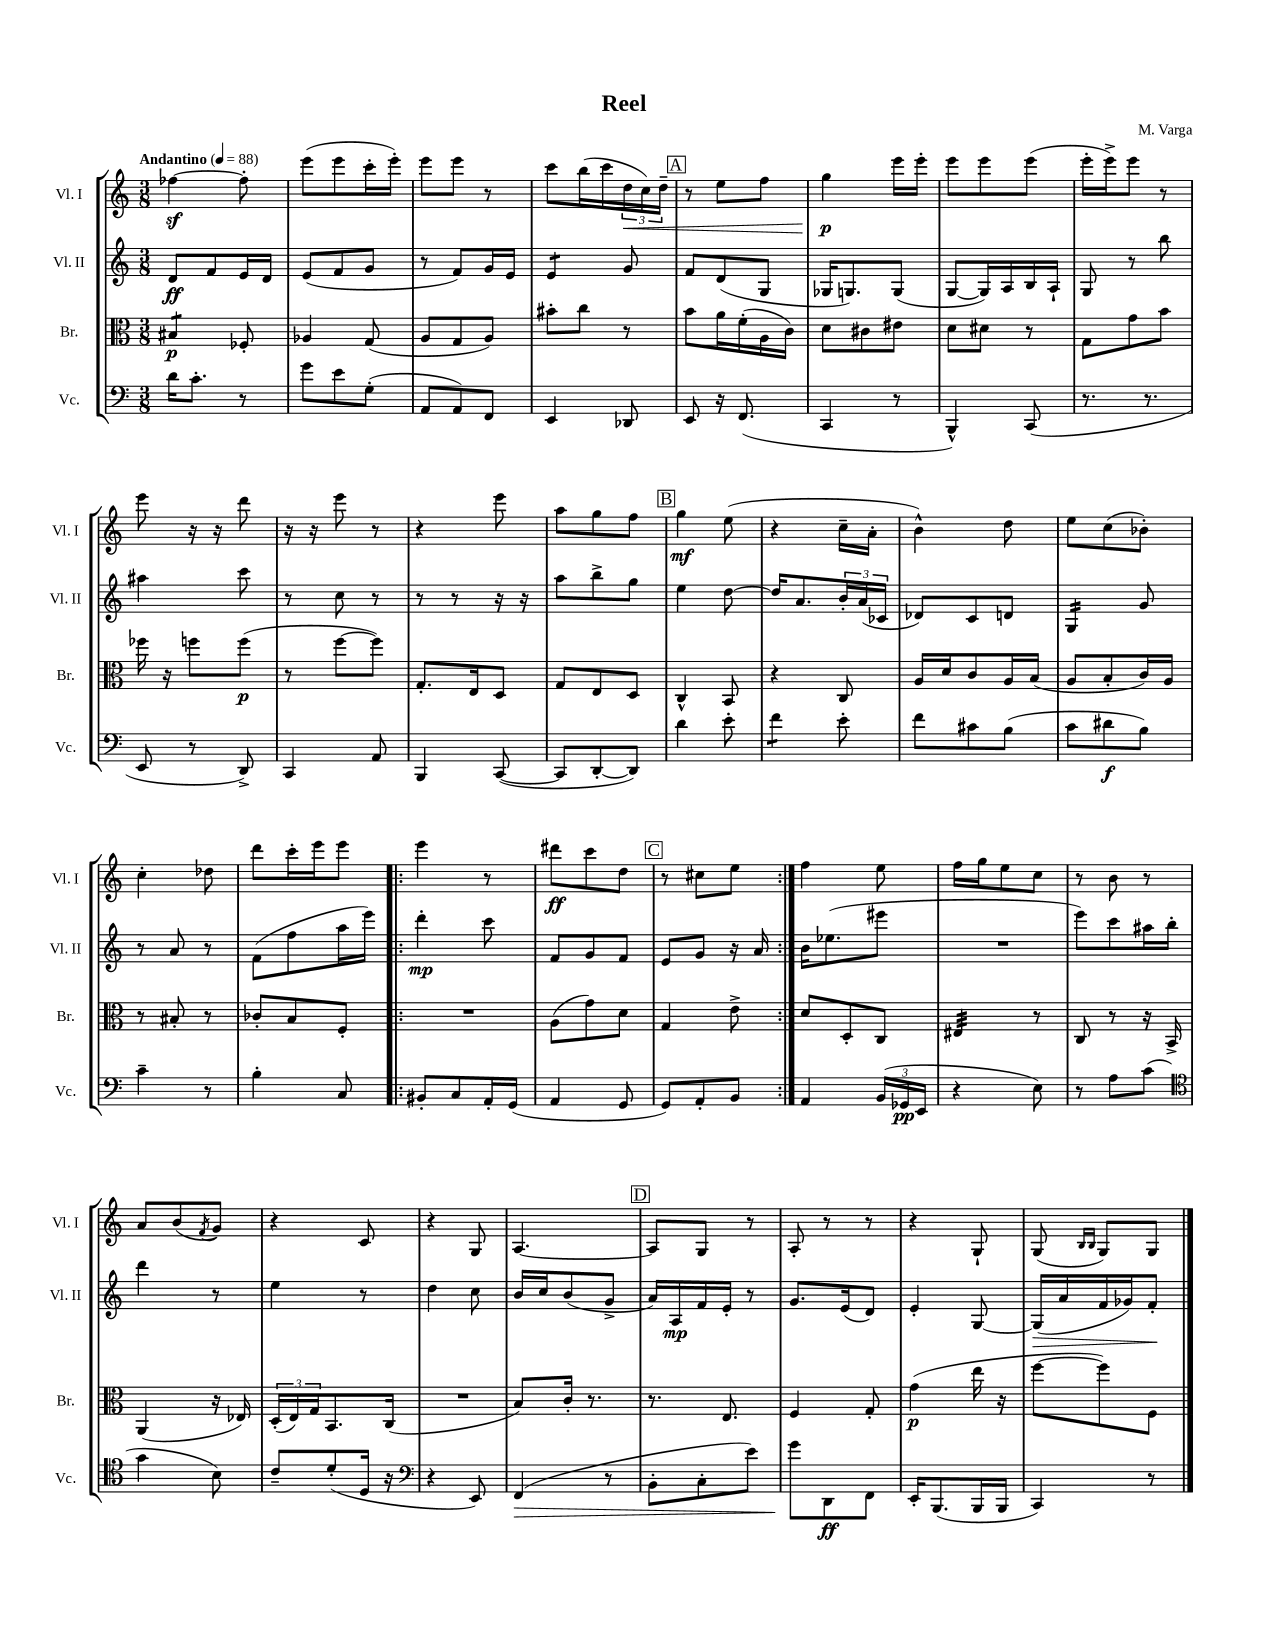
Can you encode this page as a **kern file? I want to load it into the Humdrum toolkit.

**kern	**kern	**kern	**kern
*staff4	*staff3	*staff2	*staff1
*clefF4	*clefC3	*clefG2	*clefG2
*k[]	*k[]	*k[]	*k[]
*M3/8	*M3/8	*M3/8	*M3/8
*MM88	*MM88	*MM88	*MM88
16d	4B#	8d	[4ff-
8.c'	.	.	.
.	.	8f	.
8r	8F-'	16e	8ff-']
.	.	16d	.
=	=	=	=
8g	4A-	(8e	(8eee
8e	.	8f	8eee
(8G'	(8G	8g	16ccc'
.	.	.	16eee')
=	=	=	=
8AA	8A	8r	8eee
8AA)	8G	8f)	8eee
8FF	8A)	16g	8r
.	.	16e	.
=	=	=	=
4EE	8b#'	4e	8ccc
.	8cc	.	(16bb
.	.	.	16ccc
8DD-	8r	8g	24dd
.	.	.	24cc)
.	.	.	24dd~
=	=	=	=
8EE	8b	8f	8r
16r	16a	(8d	8ee
(8.FF	(16f'	.	.
.	16A	8G	8ff
.	16c)	.	.
=	=	=	=
4CC	8d	16G-	4gg
.	.	8.G)	.
.	8c#	.	.
8r	8e#	(8G	16eee
.	.	.	16eee'
=	=	=	=
4BBB^^)	8d	[8G	8eee
.	8d#	16G])	8eee
.	.	16A	.
(8CC	8r	16B	(8eee
.	.	16A`	.
=	=	=	=
8.r	8G	8G	16eee'
.	.	.	16eee^)
.	8g	8r	8eee
8.r	.	.	.
.	8b	8bb	8r
=	=	=	=
8EE	16ff-	4aa#	8eee
.	16r	.	.
8r	8ff	.	16r
.	.	.	16r
8DD^)	(8ff	8ccc	8ddd
=	=	=	=
4CC	8r	8r	16r
.	.	.	16r
.	[8ff	8cc	8eee
8AA	8ff])	8r	8r
=	=	=	=
4BBB	8.G'	8r	4r
.	.	8r	.
.	16E	.	.
([8CC	8D	16r	8eee
.	.	16r	.
=	=	=	=
8CC]	8G	8aa	8aa
[8DD'	8E	8bb^	8gg
8DD])	8D	8gg	8ff
=	=	=	=
4d	4C^^	4ee	4gg
8e'	8BB	[8dd	(8ee
=	=	=	=
4f	4r	16dd]	4r
.	.	8.a	.
8e'	8C	24b'	16cc~
.	.	(24a	.
.	.	.	16a'
.	.	24c-	.
=	=	=	=
8f	16A	8d-)	4b^^)
.	16d	.	.
8c#	8c	8c	.
(8B	16A	8d	8dd
.	(16B	.	.
=	=	=	=
8c	8A	4G	8ee
8d#	8B'	.	(8cc
8B)	16c)	8g	8b-')
.	16A	.	.
=	=	=	=
4c~	8r	8r	4cc'
.	8B#'	8a	.
8r	8r	8r	8dd-
=	=	=	=
4B'	8c-'	(8f	8ddd
.	8B	8ff	16ccc'
.	.	.	16eee
8C	8F'	16aa	8eee
.	.	16eee)	.
=!|:	=!|:	=!|:	=!|:
8BB#'	4.r	4ddd'	4eee
8C	.	.	.
16AA'	.	8ccc	8r
(16GG	.	.	.
=	=	=	=
4AA	(8A	8f	8ddd#
.	8g)	8g	8ccc
8GG	8d	8f	8dd
=	=	=	=
8GG)	4G	8e	8r
8AA'	.	8g	8cc#
8BB	8e^	16r	8ee
.	.	16a	.
=:|!	=:|!	=:|!	=:|!
4AA	8d	16b	4ff
.	.	(8.ee-	.
.	8D'	.	.
(24BB	8C	8eee#	8ee
24GG-	.	.	.
24EE	.	.	.
=	=	=	=
4r	4E#	4.r	16ff
.	.	.	16gg
.	.	.	8ee
8E)	8r	.	8cc
=	=	=	=
8r	8C	8eee)	8r
8A	8r	8ccc	8b
(8c	16r	16aa#	8r
.	16BB^	16bb'	.
=	=	=	=
*clefC4	*	*	*
4g	(4AA	4ddd	8a
.	.	.	(8b
.	.	.	8qf
8B)	16r	8r	8g)
.	16E-)	.	.
=	=	=	=
8c~	(24D'	4ee	4r
.	24E)	.	.
.	24G	.	.
(8d'	8.BB	.	.
16D	.	8r	8c
16r	(16C	.	.
=	=	=	=
*clefF4	*	*	*
4r	4.r	4dd	4r
8EE)	.	8cc	8G
=	=	=	=
(4FF	8B)	16b	[4.A
.	.	16cc	.
.	16c'	(8b	.
.	8.r	.	.
8r	.	8g^	.
=	=	=	=
8BB'	8.r	16a)	8A]
.	.	16A	.
8C'	.	16f	8G
.	8.E	16e'	.
8e)	.	8r	8r
=	=	=	=
8g	4F	8.g	8A'
8DD	.	.	8r
.	.	(16e	.
8FF	8G'	8d)	8r
=	=	=	=
16EE'	(4g	4e'	4r
(8.BBB	.	.	.
16BBB	16ee	[8G	8G`
16BBB	16r	.	.
=	=	=	=
4CC)	[8ff	(16G]	(8G
.	.	16a	.
.	.	.	16qqB
.	.	.	16qqB
.	8ff])	16f	8G)
.	.	16g-)	.
8r	8F	8f'	8G
==	==	==	==
*-	*-	*-	*-
